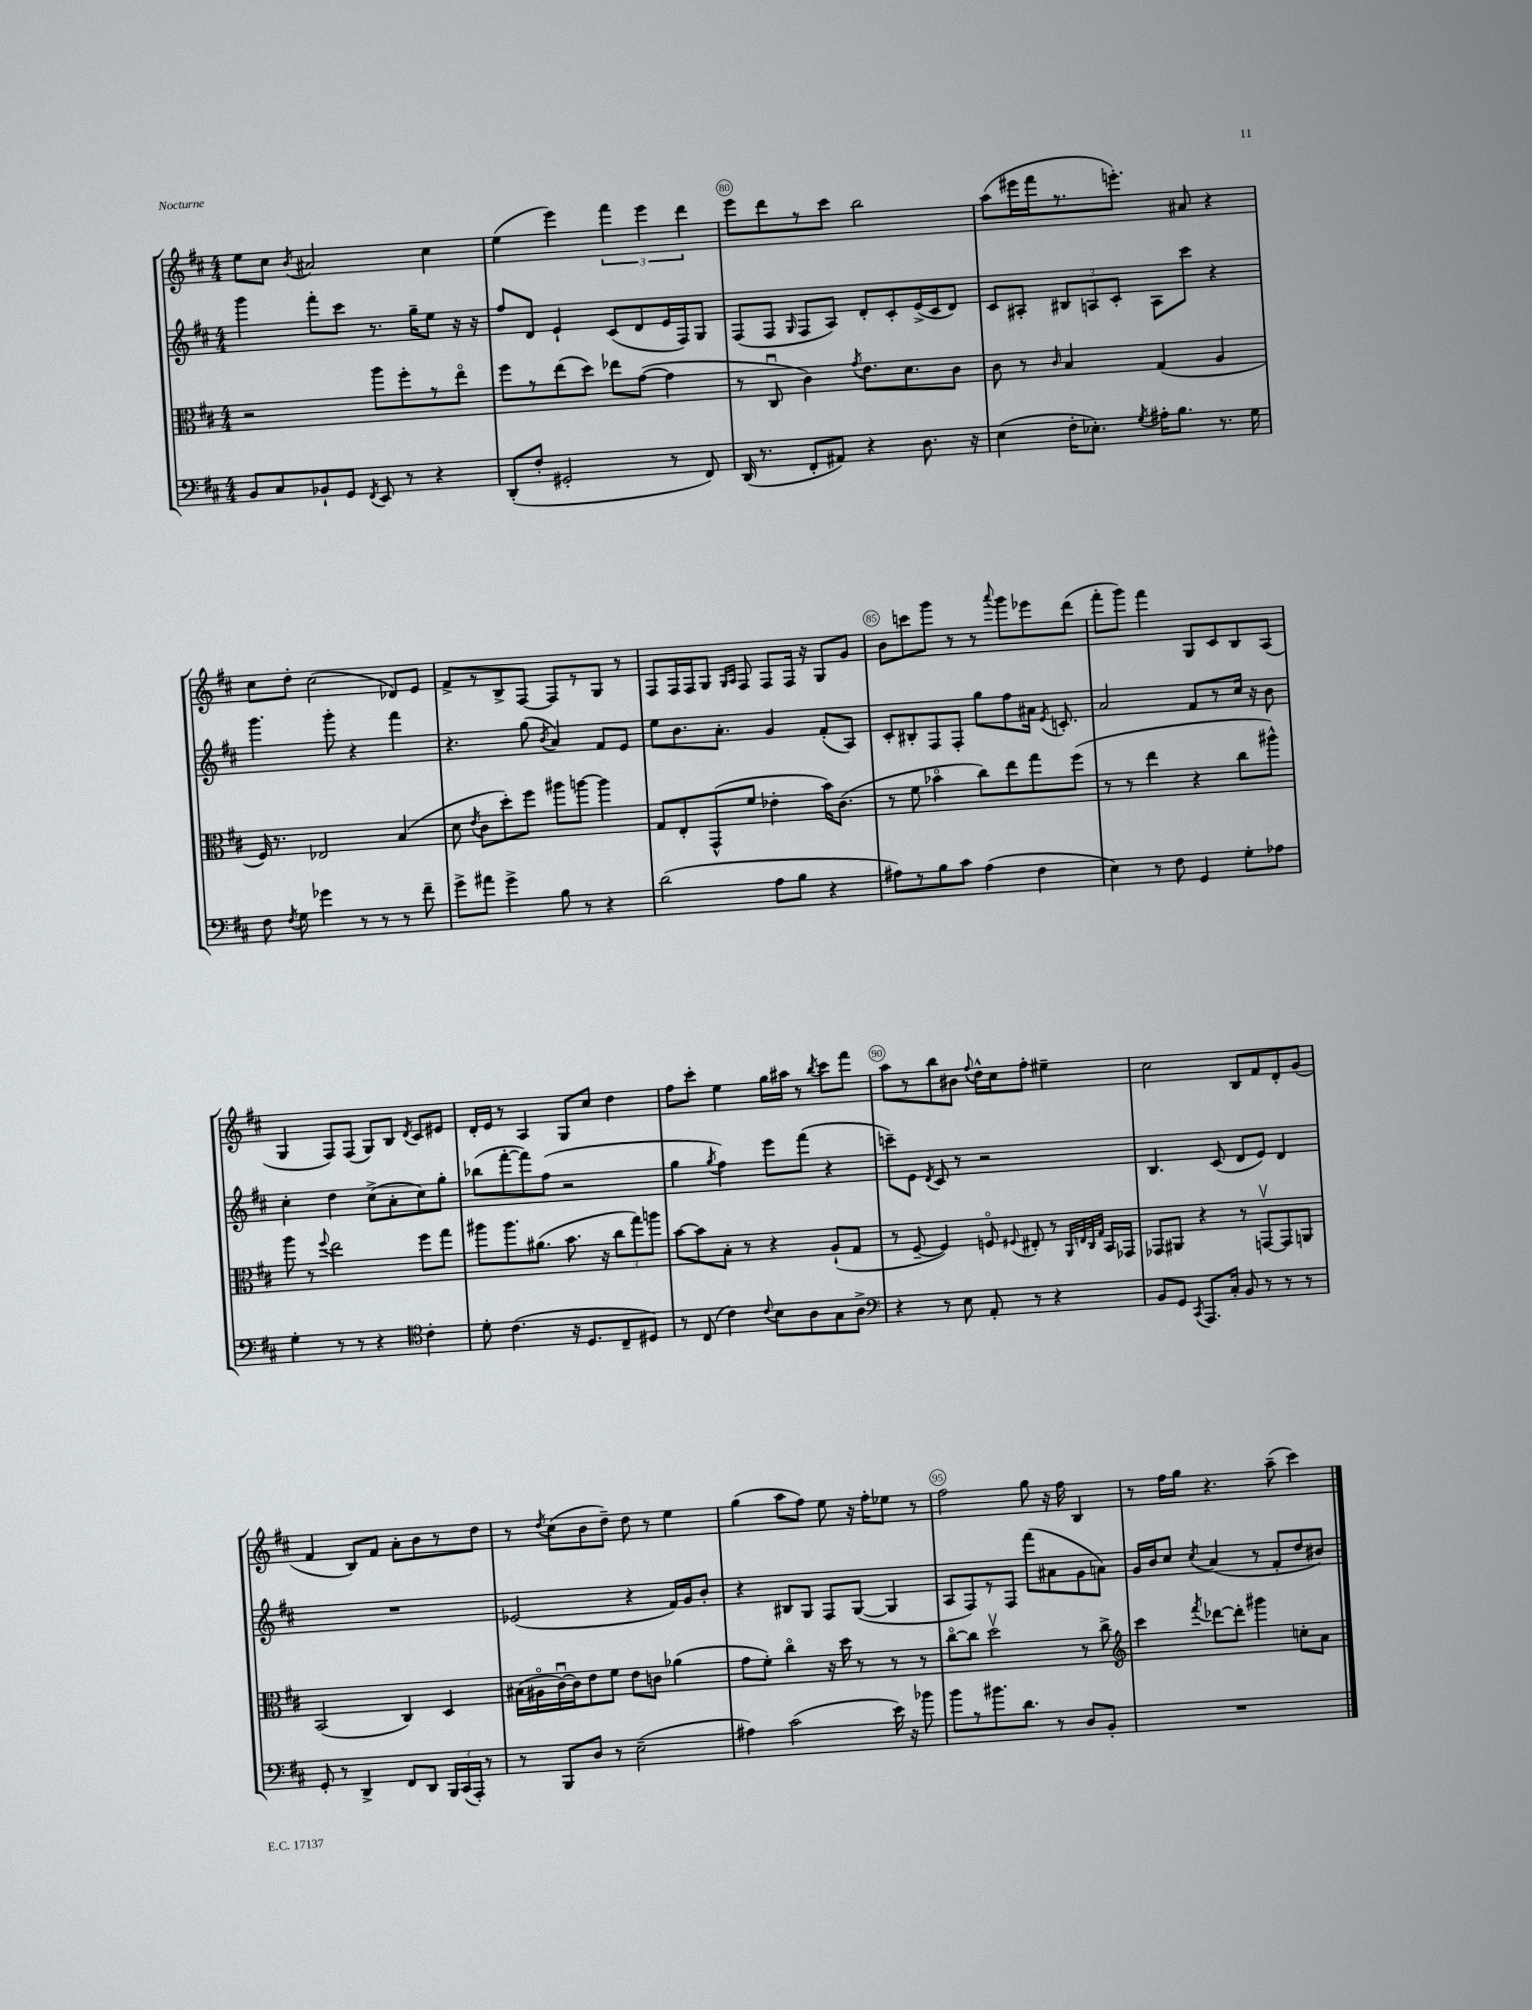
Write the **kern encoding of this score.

**kern	**kern	**kern	**kern
*staff4	*staff3	*staff2	*staff1
*clefF4	*clefC3	*clefG2	*clefG2
*k[f#c#]	*k[f#c#]	*k[f#c#]	*k[f#c#]
*M4/4	*M4/4	*M4/4	*M4/4
8BB	2r	4ggg	8ee
8C#	.	.	8cc#
.	.	.	8qb
8BB-`	.	8fff#'	2a#
8GG	.	8ccc#	.
8qFF#	.	.	.
8EE	8aa	8.r	.
8r	8ff#'	.	.
.	.	16gg~	.
4r	8r	8ee	4cc#
.	8eeo	16r	.
.	.	16r	.
=	=	=	=
(8DD'	8ff#	8ff#	(4ee
8F#'	8r	8d	.
2GG#'	(8ee	4e`	4eee)
.	8dd)	.	.
.	8ee-	(8c#	6fff#
.	([8g	8d	.
.	.	.	6eee
8r	4g]	16e	.
.	.	16F#)	.
.	.	.	6ddd
8FF#)	.	8G	.
=	=	=	=
(16DD	8r	(8F#	8eee
8.r	.	.	.
.	8C#u	8F#	8ddd
.	.	16qqG	.
8FF#'	4c#)	8F#	8r
8AA#)	.	8A)	8ccc#
.	8qg	.	.
4r	8.e	8d'	2bb
.	.	8c#'	.
.	8.d	.	.
8.D	.	(16e^	.
.	.	16c#	.
.	8c#	8d)	.
16r	.	.	.
=	=	=	=
(4E	8c#	8c#	(8aa
.	8r	8A#'	16eee#
.	.	.	16fff#
.	16qqc#	.	.
16F#'	4B	12B#	8.r
8.E-')	.	.	.
.	.	12A	.
.	.	12c#'	.
.	.	.	8.eee')
8qG	.	.	.
16A#'	(4G	8A	.
8.B	.	.	.
.	.	8ccc#	8a#
8.r	4A	4r	4r
16G	.	.	.
=	=	=	=
8F#	16F#)	4.ggg	8cc#
.	8.r	.	.
8qF#	.	.	.
8G	.	.	8dd'
4g-	2E-	.	(2cc#
.	.	8ggg'	.
8r	.	4r	.
8r	.	.	.
8r	(4B	4fff#	8d-)
8f#~	.	.	8e
=	=	=	=
8g^	8d	4.r	8f#^
.	8qe	.	.
8a#	8c#	.	8r
4g^	8dd')	.	8B^
.	8ff#	(8gg	[8F#
.	.	8qb	.
8B	8aa#	4a)	8F#]
8r	[8aa	.	8r
4r	4aa]	8f#	8G
.	.	8e	8r
=	=	=	=
(2d	8G	8ee	8F#
.	8E'	8.b	16F#
.	.	.	16F#
.	(8GG^^	.	8G
.	.	8.a'	.
.	.	.	16qqG
.	.	.	16qqA
.	8f#	.	8F#
8A	4e-'	4g	8F#
8B	.	.	16F#
.	.	.	16r
4r	16b)	(8f#'	8G
.	(8.c#	.	.
.	.	8A)	8g
=	=	=	=
8A#)	8r	8c#'	8b
8r	8f#	8B#'	8ccc
8B	4b-o	8F#	8ggg
8c#	.	8F#'	8r
(4A#	8cc#)	8gg	8r
.	.	.	8qqaaa
.	8ee	8ff#	8ggg
4F#	8gg	16a#	8eee-
.	.	8qe	.
.	.	8.c'	.
.	(8ff#	.	(8ddd
=	=	=	=
4E)	8r	2a	8fff#'
.	8r	.	8ggg)
8r	4ee	.	4fff#
8F#	.	.	.
4GG	4r	8f#	8G
.	.	8r	8c#
8G'	8cc#	16cc#	8B
.	.	16r	.
8A-	8aa#^^)	8b	(8A
=	=	=	=
4G'	8aa	4cc#'	4G
.	8r	.	.
.	8qqff#	.	.
8r	2ee	4dd	8F#)
8r	.	.	(8F#
4r	.	(8cc#^	8G)
.	.	8a'	8B
*clefC4	*	*	*
.	.	.	8qd
4c#'	8ff#	8cc#)	8c#
.	8gg	8gg'	8e#
=	=	=	=
8d'	8aa#	(8bb-	16d'
.	.	.	16e
(4.c#	8.aa#	[8fff#'	8r
.	.	8fff#])	4A
.	(8.a#	.	.
.	.	(8ff#	.
16r	8.b	2r	8G
8.D	.	.	.
.	.	.	8cc#
.	16r	.	.
8C#~	12cc#	.	4dd
.	12gg)	.	.
8D#)	.	.	.
.	12aa	.	.
=	=	=	=
8r	[8b	4gg	8ff#
(8C#	8b]	.	8ccc#'
.	.	8qgg	.
4c#)	8B'	4ff#)	4ee
.	8r	.	.
8qqc#	.	.	.
8B	4r	8eee	16gg
.	.	.	16aa#
8A	.	(8fff#	8r
.	.	.	8qbb
8G	(8A`	4r	8ccc#
8A^	8G	.	8fff#
=	=	=	=
*clefF4	*	*	*
4r	8r	8ccc~)	8aa
.	[8F#~	8e	8r
.	.	8qd	.
8r	4F#])	8c#	8bb
8E	.	8r	8b#
.	.	.	8qqff#
8AA'	8Fo	2r	16dd^^
.	.	.	16cc#
.	8qqF#	.	.
8r	8E#'	.	8ff#'
4r	8r	.	4ee#~
.	32qqAA	.	.
.	32qqE	.	.
.	32qqC#	.	.
.	32qqG	.	.
.	16BB	.	.
.	16GG-	.	.
=	=	=	=
8BB	8GG-	4.B	2cc#
8GG	8AA#	.	.
8qCC#	.	.	.
8.AAA	4r	.	.
.	.	(8c#	.
16C#'	.	.	.
8BB	8r	8d	8B
8r	[8GGv	8e)	8f#
8r	8GG]	4d	8d'
8r	8AA	.	(8g
=	=	=	=
8GG'	(2BB	1r	4f#
8r	.	.	.
4DD^	.	.	8B)
.	.	.	8f#
8FF#	4C#)	.	8a'
8DD	.	.	8b
24BBB	4D	.	8r
(24CC#	.	.	.
24AAA')	.	.	.
8r	.	.	8dd
=	=	=	=
8r	(16B#	(2e-	8r
.	16A#o	.	.
.	.	.	8qdd
8BBB	[16c#u)	.	(8cc#
.	16c#]	.	.
8D	8e	.	8b
8r	8f#	.	8dd~)
(2E~	8e	4r	8dd
.	8c	.	8r
.	(4a-	16f#)	4ee
.	.	16g	.
.	.	8b'	.
=	=	=	=
4A#)	8g	4r	(4gg
.	8f#')	.	.
(2c#	4cc#o	8B#	8aa
.	.	8G	8ff#)
.	16r	8F#	8ee
.	16dd	.	.
.	8r	([8G	16r
.	.	.	16ff#'
16e)	8r	4G]	8ee-
16r	.	.	.
8b-	8r	.	8r
=	=	=	=
8b	[8cc#o	8A	2ff#
8r	8cc#]	8F#)	.
8.b#	2ddv	8r	.
.	.	8F#	.
8.d	.	.	.
.	.	(8fff#	8gg
8r	.	8a#	16r
.	.	.	16ff#
8D	8r	8g	4B
8BB'	8cc#^	8a)	.
=	=	=	=
*	*clefG2	*	*
1r	4ccc#	16g	8r
.	.	16b	.
.	.	8cc#	16ff#
.	.	.	16gg
.	8qfff#	8qcc#	.
.	[8ddd-	(4a	4.r
.	8ddd-']	.	.
.	4ggg#	8r	.
.	.	8f#'	(8aa~
.	8cc'	8dd	4ccc#)
.	8a	8b#)	.
==	==	==	==
*-	*-	*-	*-
